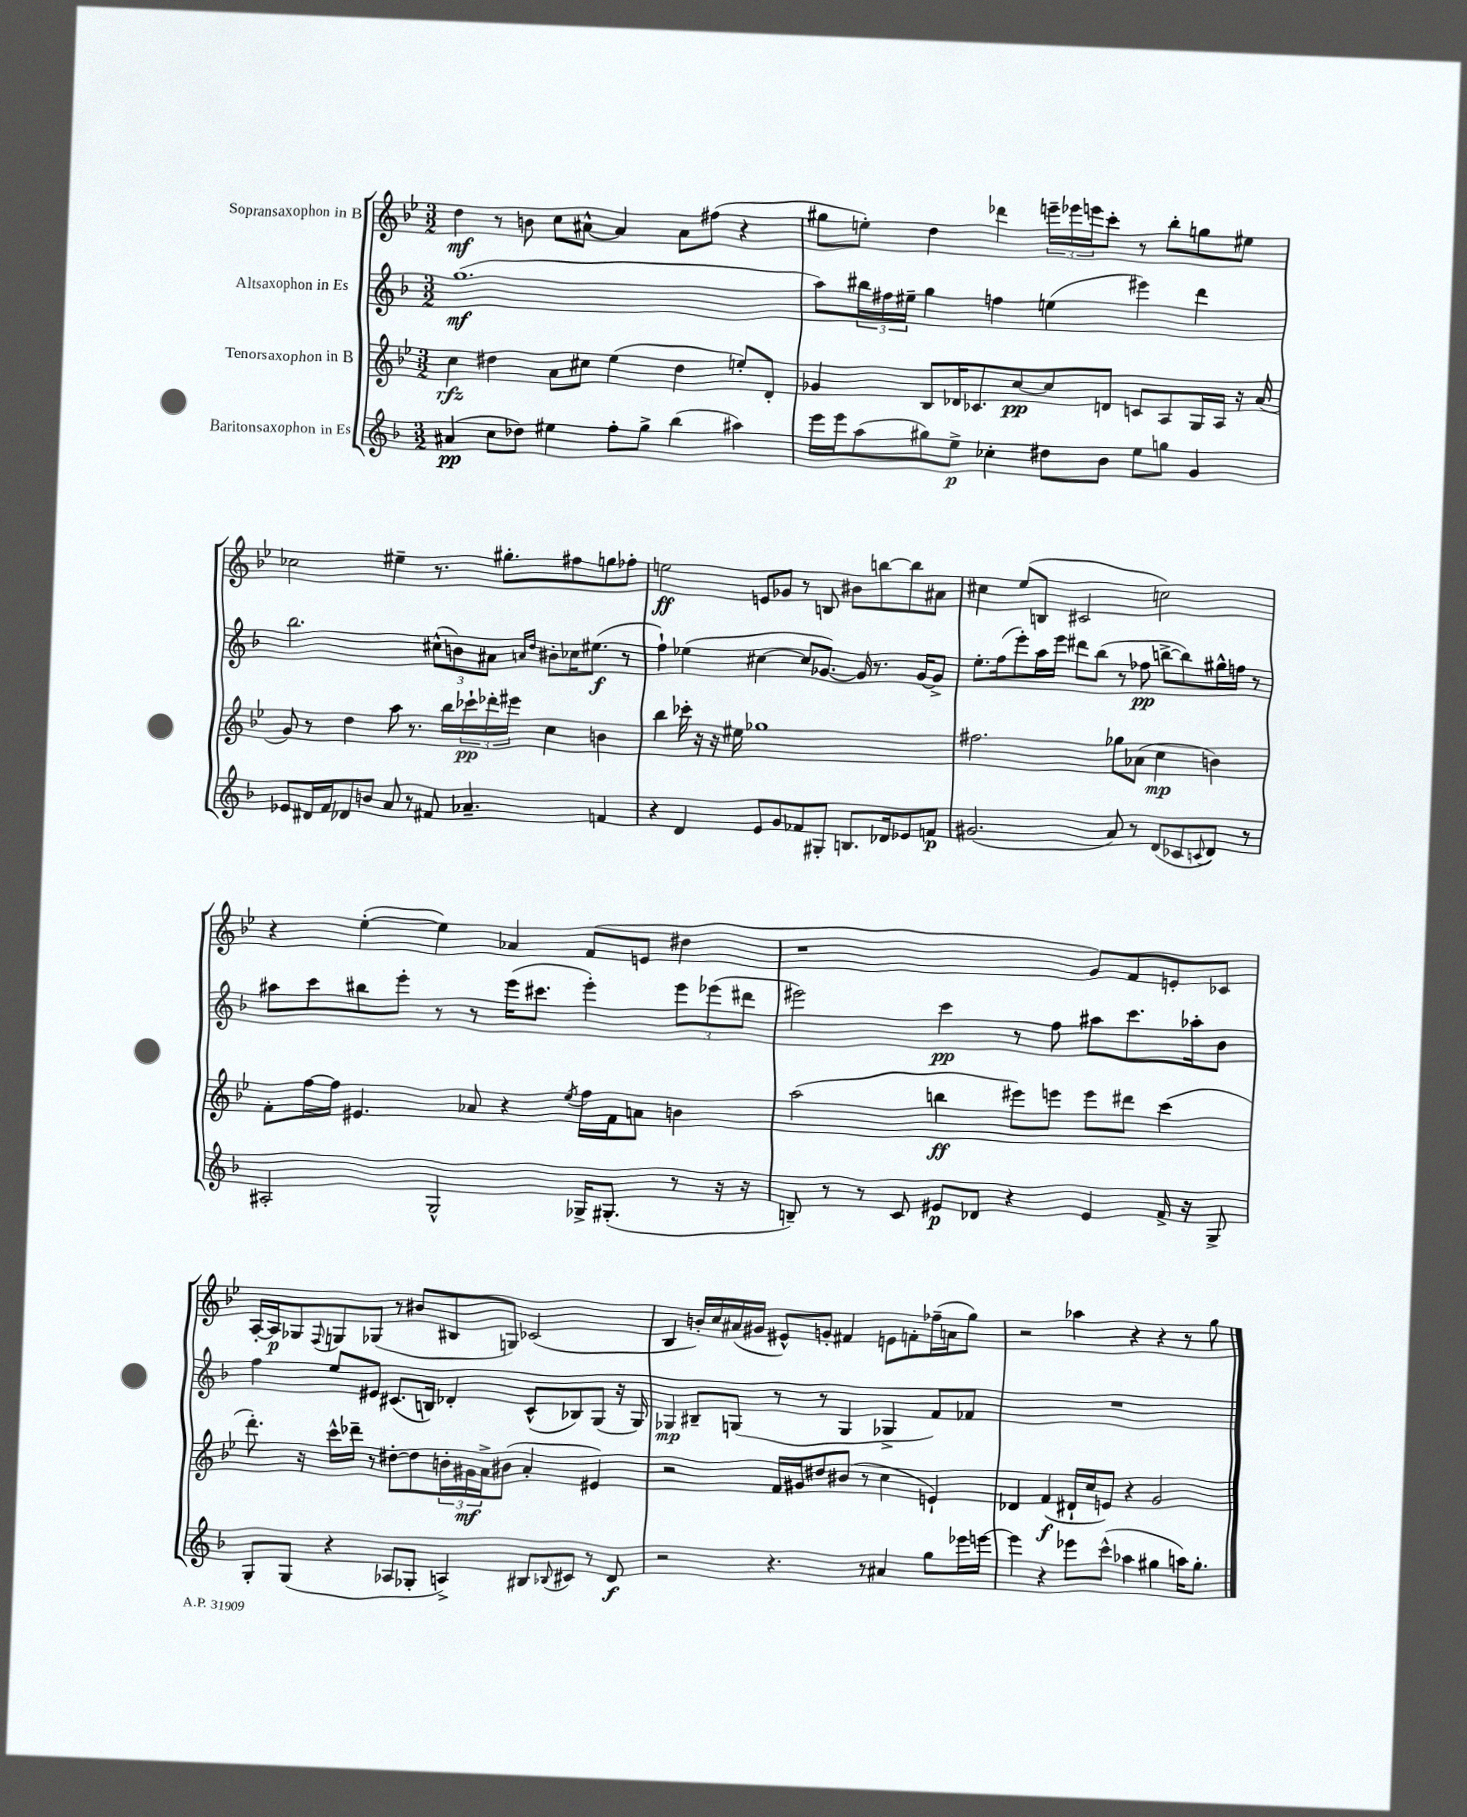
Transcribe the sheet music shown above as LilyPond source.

<<
\new StaffGroup <<
\new Staff = "s0" \with { instrumentName = "Sopransaxophon in B" } {
    \clef treble \key bes \major \numericTimeSignature \time 3/2
    d''4\mf r8 b'8 c''8 ais'8~-^ ais'4 ais'8 fis''8( r4 |
    gis''8 e''8-.) d''4 des'''4 \tuplet 3/2 { e'''16-- ees'''16 e'''16 } c'''8-. r8 bes''8-. g''8 eis''8 |
    ces''2 eis''4-- r8. gis''8.-. fis''8 g''8 fes''8-. |
    e''2\ff e'8 ges'8 r8 b8 bis'8 b''8~ b''8 ais'8 |
    cis''4 ees''8( b8 cis'2 c''2) |
    r4 ees''4~-.( ees''4) aes'4 f'8( e'8 dis''4 |
    r1 g'8) f'8 e'8-. ces'8 |
    a16~-. a16\p ges8 \appoggiatura { f8 } g8 ges8( r8 bis'8 bis8 g8) ces'2( |
    bes4 b'16-.) c''16 ais'16( gis'16 eis'8-^) g'8-. fis'4 e'8 f'8-. fes''16--( a'16 g''8) |
    r2 aes''4 r4 r4 r8 g''8 \bar "|." |
}
\new Staff = "s1" \with { instrumentName = "Altsaxophon in Es" } {
    \clef treble \key f \major \numericTimeSignature \time 3/2
    g''1.\mf( |
    a''8) \tuplet 3/2 { bis''16 fis''16 eis''16-- } g''4 f''4 e''4( eis'''4) d'''4 |
    bes''2. \tuplet 3/2 { cis''8-^( b'8) ais'8 } \grace { a'16 d''16 } bis'8-. ces''16 eis''8.\f( r8 |
    f''4-!) ees''4( cis''4~ cis''8 ges'8.~) ges'16 r8. ges'16~ ges'8-> |
    e''8.-. f''16( e'''8-.) a''16 e'''16 dis'''8 bes''8( r8 fes''8\pp b''8~-> b''8) gis''16-^ f''16 r8 |
    ais''8 c'''8 bis''8 e'''8-. r8 r8 e'''16( cis'''8. e'''4-.) \tuplet 3/2 { e'''8 ees'''8( dis'''8 } |
    eis'''2) c'''4\pp r8 f''8 ais''8 c'''8. aes''16-. bes'8 |
    f''4 e''8 eis'8 cis'8.( b16) des'4-. cis'8-^( bes8) g8( r16 g16) |
    ges4\mp bis8-- g8( r8 r8 g4 ges4-> f'8) fes'8 |
    R1. \bar "|." |
}
\new Staff = "s2" \with { instrumentName = "Tenorsaxophon in B" } {
    \clef treble \key bes \major \numericTimeSignature \time 3/2
    c''4\rfz dis''4 a'8 cis''8 ees''4( dis''4 e''8-.) d'8-. |
    ges'4 bes8 des'16 ces'8. c''8~\pp c''8 d'8 c'8 a8 g16 a16 r16 a'16( |
    g'8) r8 d''4 a''8 r8. bes''16 \tuplet 3/2 { ces'''16-!\pp des'''16-. eis'''16 } c''4 b'4 |
    bes''4 ces'''16-. r16 r16 eis''16 ges''1 |
    fis''2. ges''8 aes'8( c''4\mp b'4) |
    f'8-. f''16~ f''16 eis'4. aes'8 r4 \acciaccatura { ees''8 } f''16 f'16 a'8 b'4 |
    a''2( b''4\ff eis'''8) e'''8 e'''8 dis'''8 c'''4( |
    d'''8.-.) r16 c'''16-^ des'''16-- r8 dis''8~-. dis''8 \tuplet 3/2 { b'16-. gis'16\mf a'16-> } bis'8( a'4-. eis'4) |
    r2 f'16 gis'16 dis''8 bis'8( r8 c''4 e'4-!) |
    des'4 f'4\f( dis'16-! c''16 e'8) r4 g'2 \bar "|." |
}
\new Staff = "s3" \with { instrumentName = "Baritonsaxophon in Es" } {
    \clef treble \key f \major \numericTimeSignature \time 3/2
    ais'4\pp( c''8 des''8) eis''4 f''8-. g''8-> bes''4( ais''4) |
    e'''16 e'''16 a''8( gis''8) e''8->\p ces''4-. dis''8 bes'8 e''8 g''8 g'4 |
    ees'8 dis'16 f'16 des'8 b'8 a'8 r8 fis'8 aes'4.-- f'4 |
    r4 d'4 e'8 g'8 fes'8 gis8-. b8. des'16 ees'8 f'8\p |
    gis'2.( a'8) r8 d'8( ces'8 \appoggiatura { c'8 } d'8) r8 |
    ais2-. g2-^ ges16-> gis8.-.( r8 r16 r16 |
    b8--) r8 r8 c'8 eis'8\p des'8 r4 eis'4 f'16-> r16 g8-> |
    g8-. g8( r4 aes8 ges8-. a4->) bis8 \appoggiatura { bes8 } cis'8 r8 d'8\f |
    r2 r4. r8 ais'4 g''8 ees'''16 e'''16~ |
    e'''4 r4 ees'''8 c'''8-^( aes''4 gis''4 a''16) gis''8.-. \bar "|." |
}
>>
>>
\layout { \context { \Score \remove "Bar_number_engraver" } }
